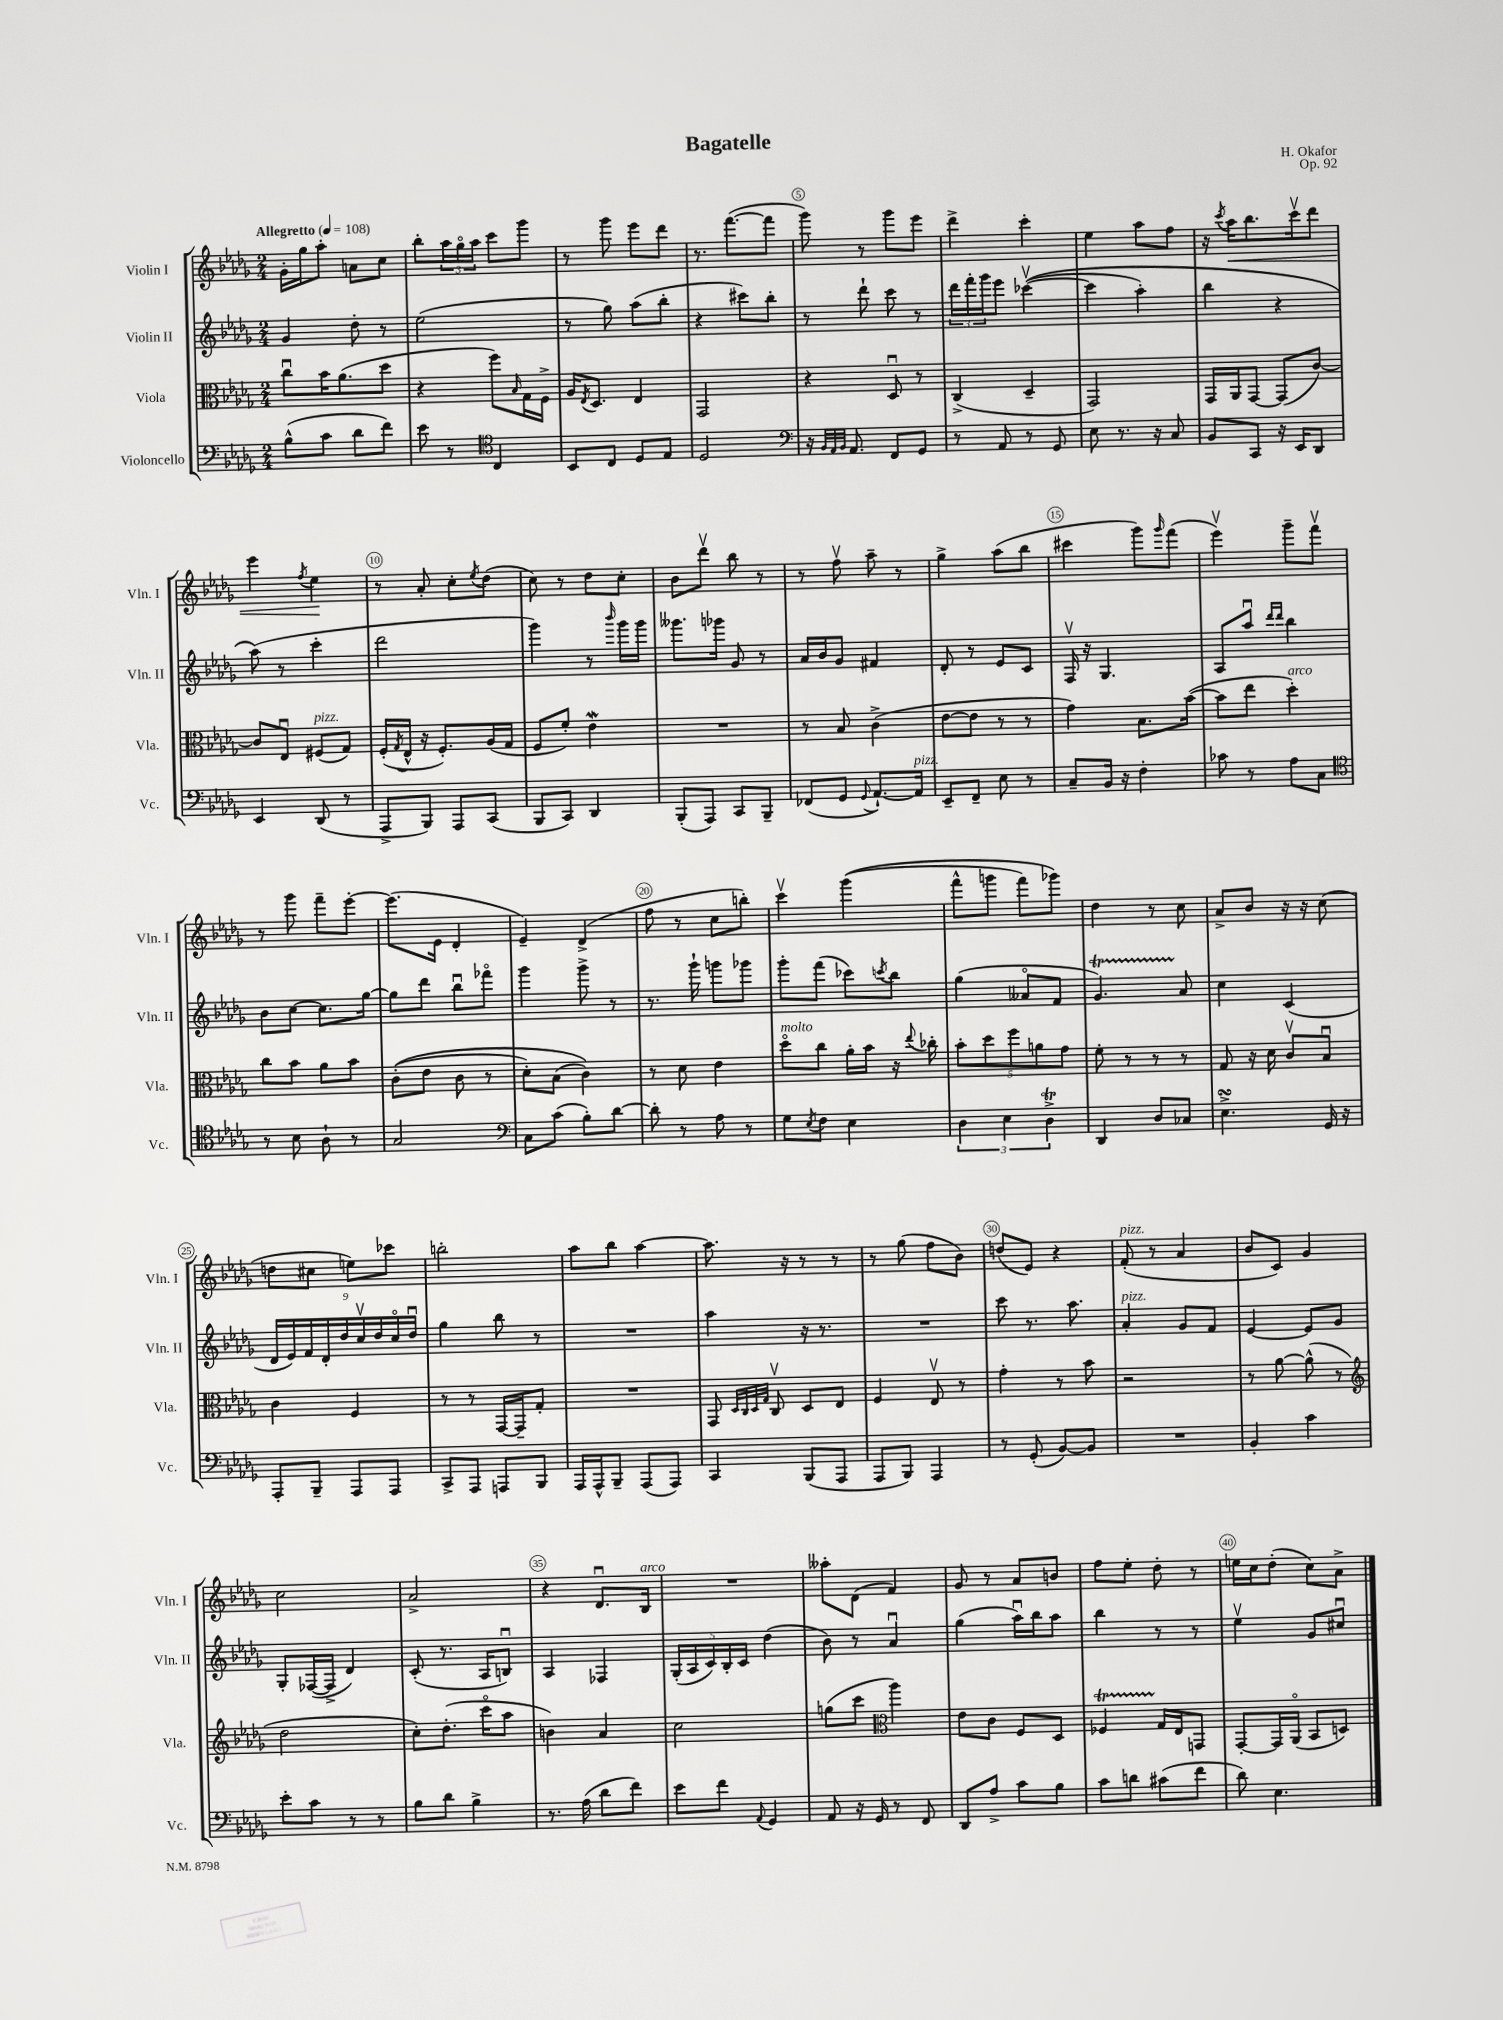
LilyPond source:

\header { title = "Bagatelle" composer = "H. Okafor" opus = "Op. 92" }
<<
\new StaffGroup <<
\new Staff = "s0" \with { instrumentName = "Violin I" shortInstrumentName = "Vln. I" } {
    \clef treble \key des \major \numericTimeSignature \time 2/4 \tempo "Allegretto" 4 = 108
    ges'16-. ges''16 aes''8-. a'8 c''8 |
    bes''8-. \tuplet 3/2 { aes''16 ges''16\flageolet aes''16 } c'''8 ges'''8 |
    r8 ges'''8 ees'''8 des'''8 |
    r8. f'''8.~( f'''8 |
    ges'''8) r8 ges'''8 ees'''8 |
    des'''4-> c'''4-. |
    ees''4 aes''8 f''8 |
    r16 \acciaccatura { c'''8 } aes''16\< bes''8. c'''16\upbow des'''8 |
    ees'''4 \acciaccatura { f''8 } ees''4\! |
    r8 aes'8-. c''8-. \acciaccatura { ees''8 } des''8( |
    c''8) r8 des''8 c''8-. |
    bes'8 des'''8\upbow bes''8 r8 |
    r8 f''8\upbow aes''8-- r8 |
    ges''4-> aes''8( bes''8 |
    cis'''4 ges'''8) \grace { ges'''16 } f'''8( |
    ees'''4\upbow) ges'''8-- f'''8\upbow |
    r8 ges'''8 f'''8-- ees'''8~-. |
    ees'''8.( ees'16 des'4-. |
    ees'4--) des'4->( |
    f''8 r8 c''8 b''8-.) |
    c'''4\upbow ges'''4(\( |
    f'''8-^ g'''8 f'''8) ges'''8\) |
    des''4 r8 c''8 |
    aes'8-> bes'8 r16 r16 c''8( |
    d''8 cis''8 e''8) ces'''8 |
    b''2-. |
    aes''8 bes''8 aes''4~ |
    aes''8. r16 r8 r8 |
    r8 ges''8( f''8 bes'8) |
    d''8( ees'8) r4 |
    f'8-.^\markup { \italic "pizz." }( r8 aes'4 |
    bes'8 c'8) ges'4 |
    c''2 |
    aes'2-> |
    r4 des'8.\downbow bes16^\markup { \italic "arco" } |
    R2 |
    aeses''8-. des'8( f'4) |
    ges'8 r8 aes'8 b'8 |
    f''8 ees''8-. des''8-. r8 |
    e''16 c''16 des''8-.( c''8) aes'8-> \bar "|." |
}
\new Staff = "s1" \with { instrumentName = "Violin II" shortInstrumentName = "Vln. II" } {
    \clef treble \key des \major \numericTimeSignature \time 2/4
    ges'4 des''8-. r8 |
    ees''2( |
    r8 ges''8) aes''8( bes''8-. |
    r4 cis'''8) bes''8-. |
    r8 des'''8-! c'''8 r8 |
    \tuplet 3/2 { des'''16 f'''16-. ges'''16 } ees'''8 ces'''4~\upbow(\( |
    ces'''4 aes''4-.) |
    bes''4 r4 |
    aes''8(\) r8 c'''4-. |
    des'''2 |
    ges'''4) r8 \grace { bes'''16 } ges'''16 ges'''16 |
    geses'''8. ges'''16 ges'8 r8 |
    aes'16 bes'16 ges'8 fis'4 |
    des'8-. r8 ees'8 c'8 |
    f16\upbow r16 ges4. |
    aes8 aes''8\downbow \grace { des'''16 des'''16 } bes''4 |
    bes'8 c''8~ c''8. ges''16~ |
    ges''8 des'''8 bes''8\downbow fes'''8\flageolet |
    ges'''4 ges'''8-> r8 |
    r8. ges'''16-! g'''8 ges'''8 |
    ges'''8-. f'''8( ces'''8) \acciaccatura { c'''8 } bes''8 |
    ges''4( aeses'8\flageolet f'8 |
    ges'4.\startTrillSpan) aes'8\stopTrillSpan |
    c''4 c'4( |
    \tuplet 9/8 { des'16 ees'16) f'16 des'16-. des''16 c''16\upbow des''16 c''16\flageolet des''16\downbow } |
    ges''4 bes''8 r8 |
    R2 |
    aes''4 r16 r8. |
    R2 |
    c'''8 r8. aes''8. |
    aes'4-.^\markup { \italic "pizz." } ges'8 f'8 |
    ees'4~ ees'8 ges'8 |
    ges8-. fes16~( fes16-> des'4) |
    c'8-.( r8. aes16 b8\downbow) |
    aes4 fes4 |
    \tuplet 5/4 { ges16-.( aes16 c'16) bes16-. c'16 } des''4( |
    bes'8) r8 aes'4\downbow |
    ges''4( aes''16\downbow) bes''16 aes''8 |
    bes''4 r8 r8 |
    ees''4\upbow ges'8 cis''8\downbow \bar "|." |
}
\new Staff = "s2" \with { instrumentName = "Viola" shortInstrumentName = "Vla." } {
    \clef alto \key des \major \numericTimeSignature \time 2/4
    c''8\downbow bes'16 aes'8.( des''8 |
    r4 f''8) \grace { bes16 } ges16 f16-> |
    aes16 \acciaccatura { ees8 } des8. ees4 |
    ges,2 |
    r4 des8\downbow r8 |
    c4->( des4-- |
    ges,2) |
    ges,16 aes,16 ges,8~ ges,8( c'8~) |
    c'8 ees8\downbow fis8^\markup { \italic "pizz." }( ges8) |
    f16-.( \acciaccatura { ges8 } ees16-^ r16 f8.-.) aes16( ges16 |
    f8 f'8-.) ees'4\mordent |
    R2 |
    r8 bes8 c'4->( |
    ees'8~ ees'8 r8 r8 |
    ges'4) bes8. bes'16~( |
    bes'8 ees''8 des''4-.^\markup { \italic "arco" }) |
    c''8 bes'8 aes'8 bes'8 |
    c'8-.(\( ees'8 c'8 r8 |
    des'8-.) bes8( c'4)\) |
    r8 des'8 ees'4 |
    des''8\flageolet^\markup { \italic "molto" } c''8 aes'16-. bes'16 r16 \appoggiatura { ees''8 } ces''16-. |
    \tuplet 5/4 { bes'8-. des''8 f''8 a'8 ges'8 } |
    f'8-. r8 r8 r8 |
    ges8 r16 des'16 c'8\upbow bes8\downbow |
    c'4 f4 |
    r8 r8 ges,16~ ges,16-- ges8-. |
    R2 |
    ges,8 \grace { des32 c32 des32 ges32 } c8\upbow des8 ees8 |
    f4 ees8\upbow r8 |
    ges'4-. r8 bes'8 |
    r2 |
    r8 aes'8~ aes'8-^( r8 |
    \clef treble des''2 |
    c''8-.) des''8.-.( c'''16\flageolet aes''8 |
    b'4) aes'4 |
    c''2 |
    g''8( c'''8 \clef alto aes''4) |
    ees'8 c'8 f8 des8 |
    fes4\startTrillSpan ges16\stopTrillSpan ees16 g,8 |
    ges,8~-. ges,16 aes,16\flageolet( bes,8 d8) \bar "|." |
}
\new Staff = "s3" \with { instrumentName = "Violoncello" shortInstrumentName = "Vc." } {
    \clef bass \key des \major \numericTimeSignature \time 2/4
    bes8-^( c'8 des'8 f'8) |
    ees'8 r8 \clef tenor c4 |
    bes,8 c8 des8 ees8 |
    des2 |
    \clef bass r16 \grace { bes,32 aes,32 bes,32 } aes,8. f,8 ges,8 |
    r8 aes,8 r8 ges,8 |
    ees8 r8. r16 c8 |
    bes,8 c,8 r16 ees,16 des,8 |
    ees,4 des,8( r8 |
    aes,,8-> bes,,8) aes,,8 c,8( |
    bes,,8 c,8) des,4 |
    bes,,8-.( aes,,8) c,8 bes,,8-- |
    fes,8( ges,8 \appoggiatura { ges,8 } aes,8.~-!) aes,16^\markup { \italic "pizz." } |
    ees,8-- f,8-- ees8 r8 |
    c8-- bes,16 r16 f4-. |
    ces'8 r8 aes8 c8 |
    \clef tenor r8 bes8 aes8-! r8 |
    ges2 |
    \clef bass c8 c'8( bes8-.) des'8~ |
    des'8-. r8 aes8 r8 |
    ges8 \acciaccatura { ees8 } f8 ees4 |
    \tuplet 3/2 { des4 ees4 des4->\trill } |
    des,4 des8 ces8 |
    ees4.->\turn ges,16 r16 |
    aes,,8-. bes,,8-- aes,,8 aes,,8 |
    c,8-> aes,,8 a,,8 bes,,8 |
    aes,,16 aes,,16-^ bes,,8-- aes,,8( aes,,8) |
    c,4 bes,,8( aes,,8 |
    aes,,8 bes,,8) aes,,4 |
    r8 ges,8-.( bes,8~) bes,8 |
    R2 |
    bes,4-. c'4 |
    ees'8-. c'8 r8 r8 |
    bes8 des'8 bes4-> |
    r8. aes16( des'8 f'8) |
    ees'8 f'8 \appoggiatura { aes,8 } ges,4 |
    aes,8 r16 ges,16 r8 f,8 |
    des,8 aes8-> c'8 bes8 |
    c'8 d'8 cis'8( f'8 |
    des'8) ees4. \bar "|." |
}
>>
>>
\layout { \context { \Score \override BarNumber.break-visibility = ##(#f #t #t) barNumberVisibility = #(every-nth-bar-number-visible 5) \override BarNumber.stencil = #(make-stencil-circler 0.1 0.3 ly:text-interface::print) } }
